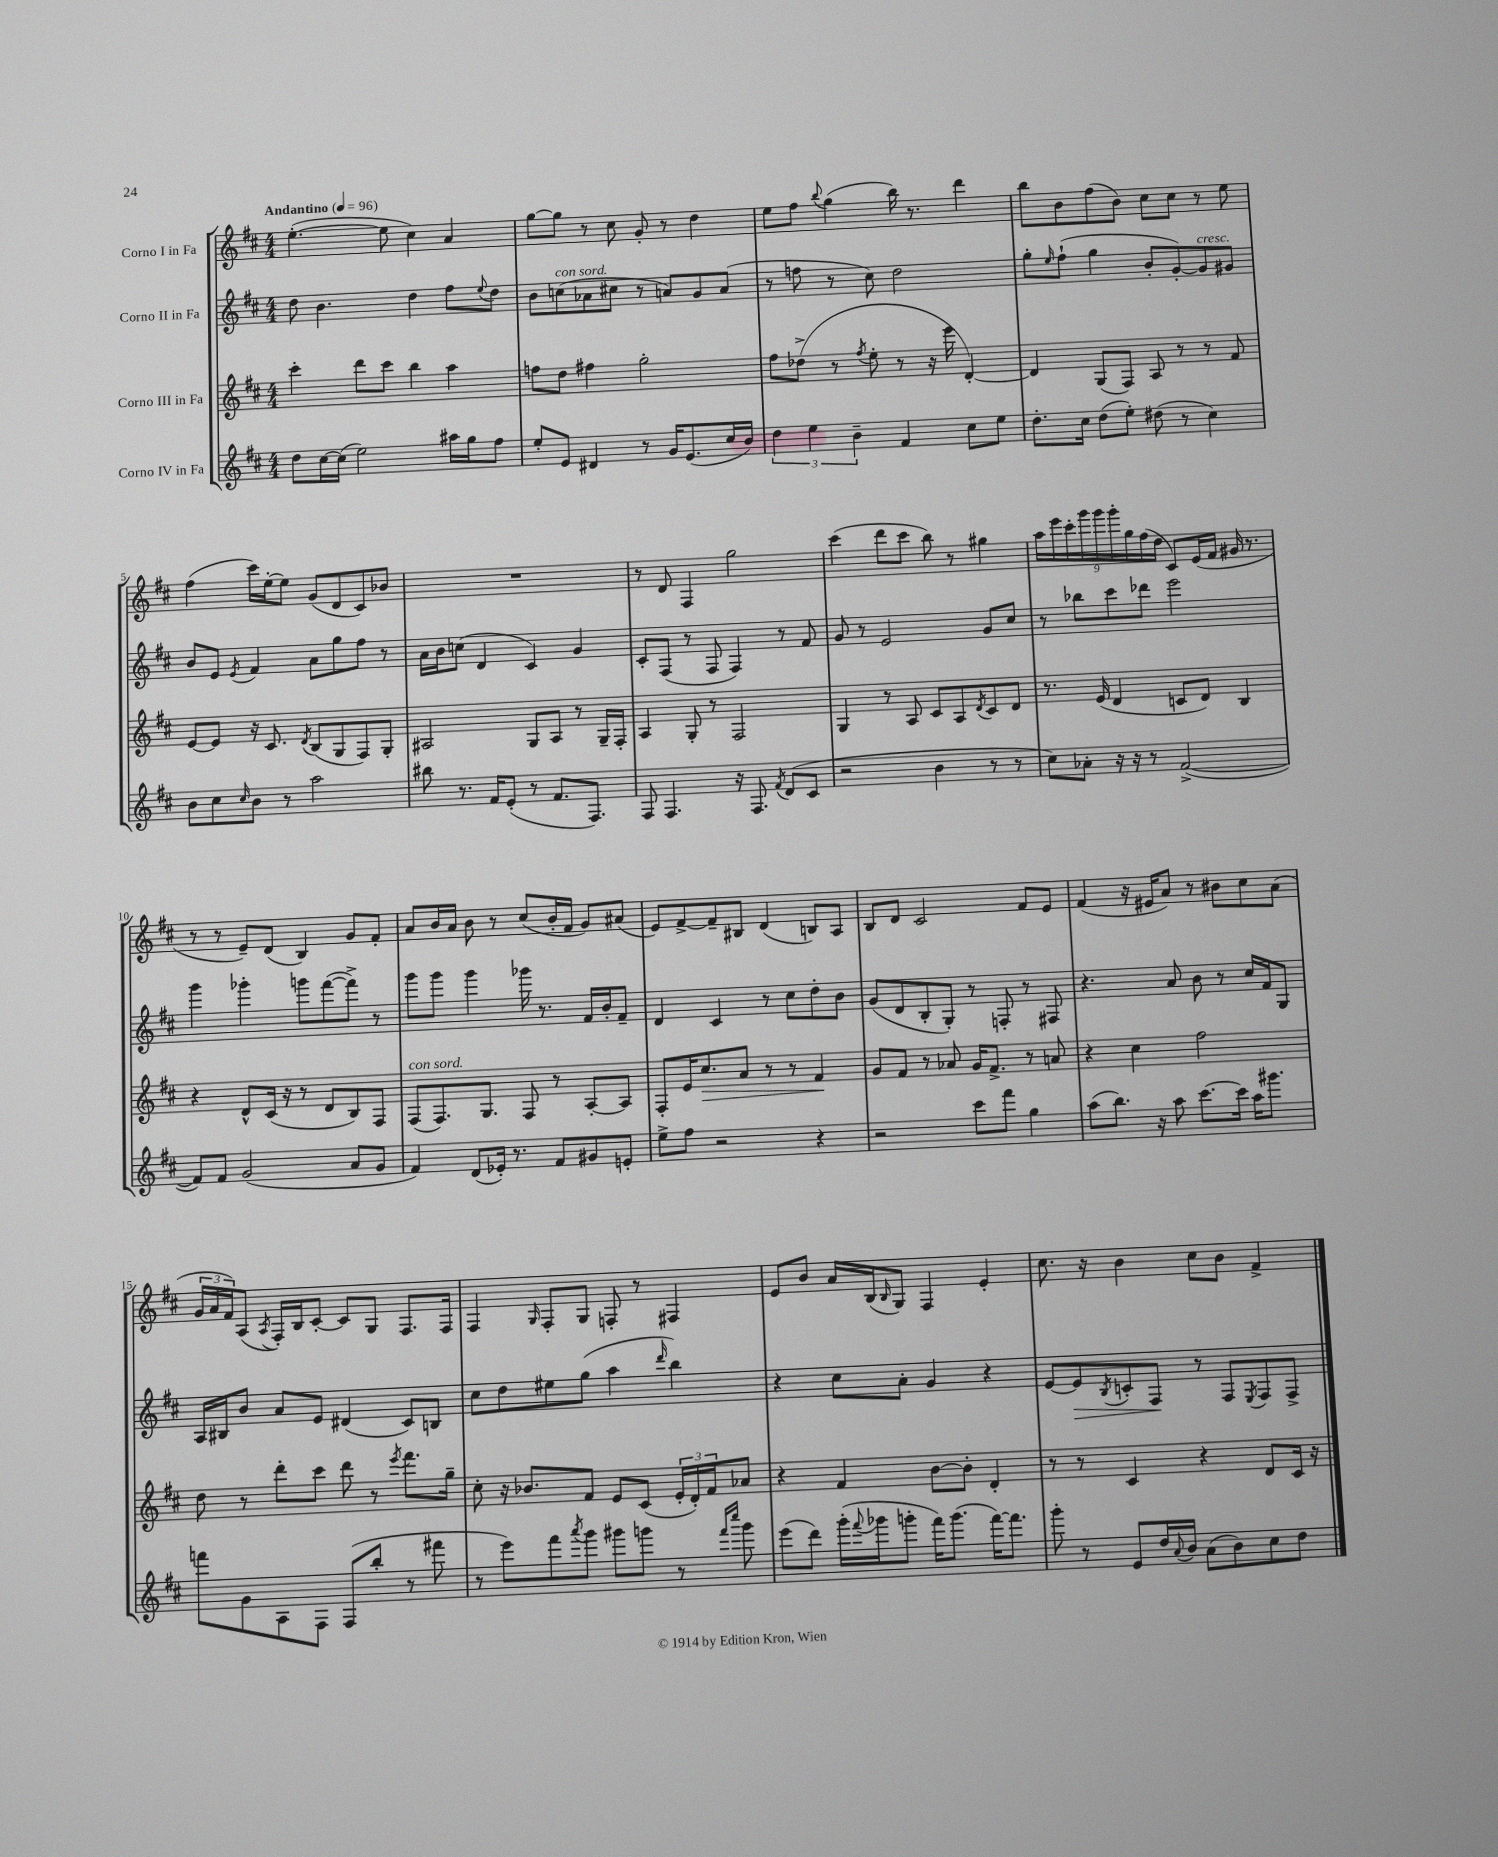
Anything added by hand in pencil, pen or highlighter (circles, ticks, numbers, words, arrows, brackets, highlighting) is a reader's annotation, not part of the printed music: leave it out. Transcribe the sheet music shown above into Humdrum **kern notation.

**kern	**kern	**dynam	**kern	**dynam	**kern
*part4	*part3	*part3	*part2	*part2	*part1
*staff4	*staff3	*staff3	*staff2	*staff2	*staff1
*I"Corno IV in Fa	*I"Corno III in Fa	*	*I"Corno II in Fa	*	*I"Corno I in Fa
*clefG2	*clefG2	*	*clefG2	*	*clefG2
*k[f#c#]	*k[f#c#]	*	*k[f#c#]	*	*k[f#c#]
*M4/4	*M4/4	*	*M4/4	*	*M4/4
*MM96	*MM96	*	*MM96	*	*MM96
=1	=1	=1	=1	=1	=1
!	!	!	!	!	!LO:TX:a:B:t=Andantino
8dd\L	4ccc#'\	.	8dd\	.	([4.ee'\
[16cc#\L	.	.	4.b\	.	.
(16cc#\JJ]	.	.	.	.	.
2ee\)	8ddd\L	.	.	.	.
.	8ccc#\J	.	.	.	8ee\]
.	4bb\	.	4dd\	.	4cc#\)
16aa#X\LL	4aa\	.	8ff#\L	.	4a/
16gg\J	.	.	.	.	.
.	.	.	8qqee/	.	.
8ff#\J	.	.	8dd\J	.	.
=2	=2	=2	=2	=2	=2
8ee'/L	8ffn\L	.	8b\L	.	[8gg\L
!	!	!	!LO:TX:a:i:t=con sord.	!	!
8e/J	8dd\J	.	(8ccn\	.	8gg\J]
4d#X/	4ff#X\	.	8a-X\	.	8r
.	.	.	8cc#X\J	.	8cc#\
8r	2gg'\	.	8r	.	8g'/
16g/KL	.	.	8an/L)	.	8r
(8.e/	.	.	.	.	.
.	.	.	8g/	.	4dd\
16cc#/L	.	.	(8a/J	.	.
16b/JJ)	.	.	.	.	.
=3	=3	=3	=3	=3	=3
6dd\	8ff#\L	.	8r	.	8ee\L
.	(8dd-X^\J	.	8ffn\	.	8ff#\J
6ee\	.	.	.	.	.
.	.	.	.	.	8qqbb/
.	8r	.	8r	.	(4gg\
6b~\	.	.	.	.	.
.	8qff#/	.	.	.	.
.	8ee'\	.	8cc#\)	.	.
4f#/	8r	.	2dd\	.	16bb\)
.	.	.	.	.	8.r
.	16r	.	.	.	.
.	16eee\	.	.	.	.
8cc#\L	[4d'/)	.	.	.	4ddd\
8ee\J	.	.	.	.	.
=4	=4	=4	=4	=4	=4
8.dd'\L	4d/]	.	8gg'\L	.	8bb\L
.	.	.	16qqee/	.	.
.	.	.	(8ff#`\J	.	8b\
16cc#\Jk	.	.	.	.	.
(8dd\L	(8G/L	.	4gg\	.	(8ff#\
8ee'\J)	8F#/J)	.	.	.	8b\J)
(8dd#X\	8A/	.	8b'/L	.	8cc#\L
8r	8r	.	[8g'/)	.	8cc#\J
!	!	!	!LO:TX:a:i:t=cresc.	!	!
4cc#\)	8r	.	8g/]	.	8r
.	8f#/	.	8g#X/J	.	8ee\
!!LO:LB:g=z
=5	=5	=5	=5	=5	=5
8b\L	[8e/L	.	8b/L	.	(4ff#\
8cc#\	8e/J]	.	8e/J	.	.
16qqcc#/	.	.	8qe/	.	.
8b\J	16r	.	4f#/	.	16ccc#\LL)
.	8.c#/	.	.	.	[16ee'\J
8r	.	.	.	.	8ee\J]
.	8qd/	.	.	.	.
2aa\	(8B/L	.	8a\L	.	(8g/L
.	8G/	.	8gg\	.	8d/
.	8F#/)	.	8ff#\J	.	8c#/)
.	8G'/J	.	8r	.	8b-X/J
=6	=6	=6	=6	=6	=6
8bb#X\	2A#X/	.	16a\LL	.	1r
.	.	.	16b\J	.	.
8.r	.	.	(8ccn\J	.	.
.	.	.	4d/	.	.
16f#/KL	.	.	.	.	.
(8e'/J	.	.	.	.	.
8r	8G/L	.	4c#/)	.	.
8.f#/L	8A#/J	.	.	.	.
.	8r	.	4g/	.	.
8.F#/J)	.	.	.	.	.
.	16G~/LL	.	.	.	.
.	16F#'/JJ	.	.	.	.
=7	=7	=7	=7	=7	=7
8F#/	4A/	.	8c#'/L	.	8r
4.F#/	.	.	(8F#/J	.	8d/
.	8G'/	.	8r	.	4F#/
.	8r	.	8F#/	.	.
16r	2F#/	.	4F#/)	.	2gg\
8.F#/	.	.	.	.	.
8qf#/	.	.	.	.	.
(8d/L	.	.	8r	.	.
8c#/J	.	.	8f#/	.	.
=8	=8	=8	=8	=8	=8
2r	4G/	.	8g/	.	(4ccc#\
.	.	.	8r	.	.
.	8r	.	2e/	.	8ddd\L
.	8A/	.	.	.	8ccc#\J
4b\	8c#/L	.	.	.	8bb\)
.	8A/	.	.	.	8r
.	8qd/	.	.	.	.
8r	8c#/	.	8g/L	.	4gg#X\
8r	8d/J	.	8cc#/J	.	.
=9	=9	=9	=9	=9	=9
8cc#\L)	8.r	.	8r	.	18aa\LL
.	.	.	.	.	18eee\
.	.	.	.	.	18ccc#'\
8a-X'\J	.	.	8bb-X\L	.	.
.	.	.	.	.	18ggg\
.	(16e/	.	.	.	.
.	.	.	.	.	18ggg\
16r	4d/	.	8ccc#\	.	.
.	.	.	.	.	18ggg'\
16r	.	.	.	.	.
.	.	.	.	.	18gg\
8r	.	.	8ddd-X\J	.	.
.	.	.	.	.	(18ff#\
.	.	.	.	.	18dd\JJ
([2f#^/	8cn/L	.	2eee\	.	8c#/L)
.	8d/J)	.	.	.	(16e/L
.	.	.	.	.	16f#/JJ
.	4B/	.	.	.	16g#X/
.	.	.	.	.	8.r
!!LO:LB:g=z
=10	=10	=10	=10	=10	=10
8f#/L])	4r	.	4ggg\	.	8r
8f#/J	.	.	.	.	8r
(2g/	8d^^/L	.	4ggg-X'\	.	8e~/L)
.	(16c#/Jk	.	.	.	(8d/J
.	16r	.	.	.	.
.	8r	.	8gggn\L	.	4B/)
.	8d/L	.	([8fff#\	.	.
8a/L	8B/)	.	8fff#^\J])	.	8g/L
8g/J	8F#/J	.	8r	.	8f#'/J
=11	=11	=11	=11	=11	=11
!	!LO:TX:a:i:t=con sord.	!	!	!	!
4f#/)	(8F#/L	.	8ggg\L	.	8a/L
.	8.F#/)	.	8ggg\J	.	16b/L
.	.	.	.	.	16a/JJ
(8d/L	.	.	4ggg\	.	8b\
.	8.G/J	.	.	.	.
16e-X'/Jk)	.	.	.	.	8r
8.r	.	.	.	.	.
.	8F#/	.	16ggg-X\	.	(8cc#/L
.	.	.	8.r	.	.
8f#/L	8r	.	.	.	16b'/L
.	.	.	.	.	16f#/JJ
8g#X/	[8A'/L	.	16f#/LL	.	8g/L)
.	.	.	16b'/J	.	.
8en'/J	8A/J]	.	8f#~/J	.	(8a#X/J
=12	=12	=12	=12	=12	=12
8ee^\L	8F#'/L	.	4d/	.	8e/L)
8ff#\J	16e/K	.	.	.	[8f#^/
!	!	!LO:HP:b	!	!	!
.	8.cc#/	>	.	.	.
2r	.	.	4c#/	.	8f#~/]
.	8a/J	.	.	.	8B#X/J
.	8r	.	8r	.	(4d/
.	8r	.	8cc#\L	.	.
4r	4f#/	.	8dd'\	.	8Bn/L)
.	.	.	8b\J	.	8A/J
.	.	]	.	.	.
=13	=13	=13	=13	=13	=13
2r	8g/L	.	(8g/L	.	8B/L
.	8f#/J	.	8d/	.	8d/J
.	8r	.	8B'/	.	2c#/
.	8a-X/	.	8G'/J)	.	.
8ccc#\L	16g/KL	.	8r	.	.
.	8.f#^/J	.	.	.	.
8fff#\J	.	.	8Fn'/	.	.
4gg\	8r	.	8r	.	8f#/L
.	8an/	.	8F#X/	.	8e/J
=14	=14	=14	=14	=14	=14
(8aa\L	4r	.	4.r	.	(4f#/
8.bb\J)	.	.	.	.	.
.	4cc#\	.	.	.	16r
16r	.	.	.	.	16e#X/KL
8aa\	.	.	8a/	.	8a/J)
[8.ccc#\L	2ff#\	.	8b\	.	8r
.	.	.	8r	.	8b#X\L
16ccc#\Jk]	.	.	.	.	.
16aa\KL	.	.	16cc#/LL	.	8cc#\
8.ggg#X\J	.	.	16f#/J	.	.
.	.	.	8G/J	.	(8a\J
!!LO:LB:g=z
=15	=15	=15	=15	=15	=15
8fffn\L	8dd\	.	16A/LL	.	24g/LL
.	.	.	.	.	24a/
.	.	.	16B#X/J	.	.
.	.	.	.	.	24f#/J)
8g\	8r	.	8b/J	.	(8A/J
.	.	.	.	.	8qA/
8A\	8ddd'\L	.	8a/L	.	16F#'/LL)
.	.	.	.	.	16B/J
8F#\J	8ccc#\J	.	8e/J	.	[8c#'/J
(8F#/L	8ddd\	.	(4d#X/	.	8c#/L]
8bb'/J	8r	.	.	.	8G/J
.	8qeee/	.	.	.	.
8r	8.fff#\L	.	8c#/L)	.	8.F#/L
8fff#X\	.	.	8Bn/J	.	.
.	16gg~\Jk	.	.	.	16F#/Jk
=16	=16	=16	=16	=16	=16
8r	8cc#'\	.	8cc#\L	.	4F#/
8eee\L)	16r	.	8dd\	.	.
.	8.b-X/L	.	.	.	.
.	.	.	.	.	16qqG/
8fff#\	.	.	8ee#X\	.	8F#'/L
8qaaa/	.	.	.	.	.
8ggg\J	8f#/J	.	(8gg\J	.	8G/J
8ggg#X\L	8e/L	.	4aa\	.	8Fn'/
8gggn\J	(8c#/J	.	.	.	8r
.	.	.	16qqddd/	.	.
8r	24e'/LL	.	4bb\)	.	4F#X/
.	24d'/)	.	.	.	.
.	24f#/J	.	.	.	.
16qqfff#/LL	.	.	.	.	.
16qqcccc#/JJ	.	.	.	.	.
8ggg\	8a-X/J	.	.	.	.
=17	=17	=17	=17	=17	=17
(8eee\L	4r	.	4r	.	8e/L
8ddd\J)	.	.	.	.	8b/J
(16ggg'\LL	4f#/	.	8cc#\L	.	16a/LL
8qqfff#/	.	.	.	.	.
16ggg-X\J	.	.	.	.	(16B/J
.	.	.	.	.	16qqB/
8gggn'\J	.	.	8a'\J	.	8G/J)
16fff#\KL)	[8b\L	.	4g/	.	4F#/
(8.ggg\J	.	.	.	.	.
.	8b'\J]	.	.	.	.
[16fff#\KL)	4d'/	.	4r	.	4e'/
8.fff#\J]	.	.	.	.	.
=18	=18	=18	=18	=18	=18
8ggg'\	8r	.	[8e/L	.	8.cc#\
!	!	!	!	!LO:HP:b	!
8r	8r	.	8e/]	>	.
.	.	.	.	.	16r
.	.	.	8qB/	.	.
8e/L	4c#/	.	8cn'/	.	4b\
16dd/L	.	.	8F#/J	.	.
8qqa/	.	.	.	.	.
16b/JJ	.	.	.	.	.
(8a\L	4r	.	8r	]	8cc#\L
8b\)	.	.	8F#/L	.	8b\J
.	.	.	8qE/	.	.
8cc#\	8d/L	.	8F#/	.	4f#^/
8dd\J	16c#/Jk	.	8F#^/J	.	.
.	16r	.	.	.	.
==	==	==	==	==	==
*-	*-	*-	*-	*-	*-
